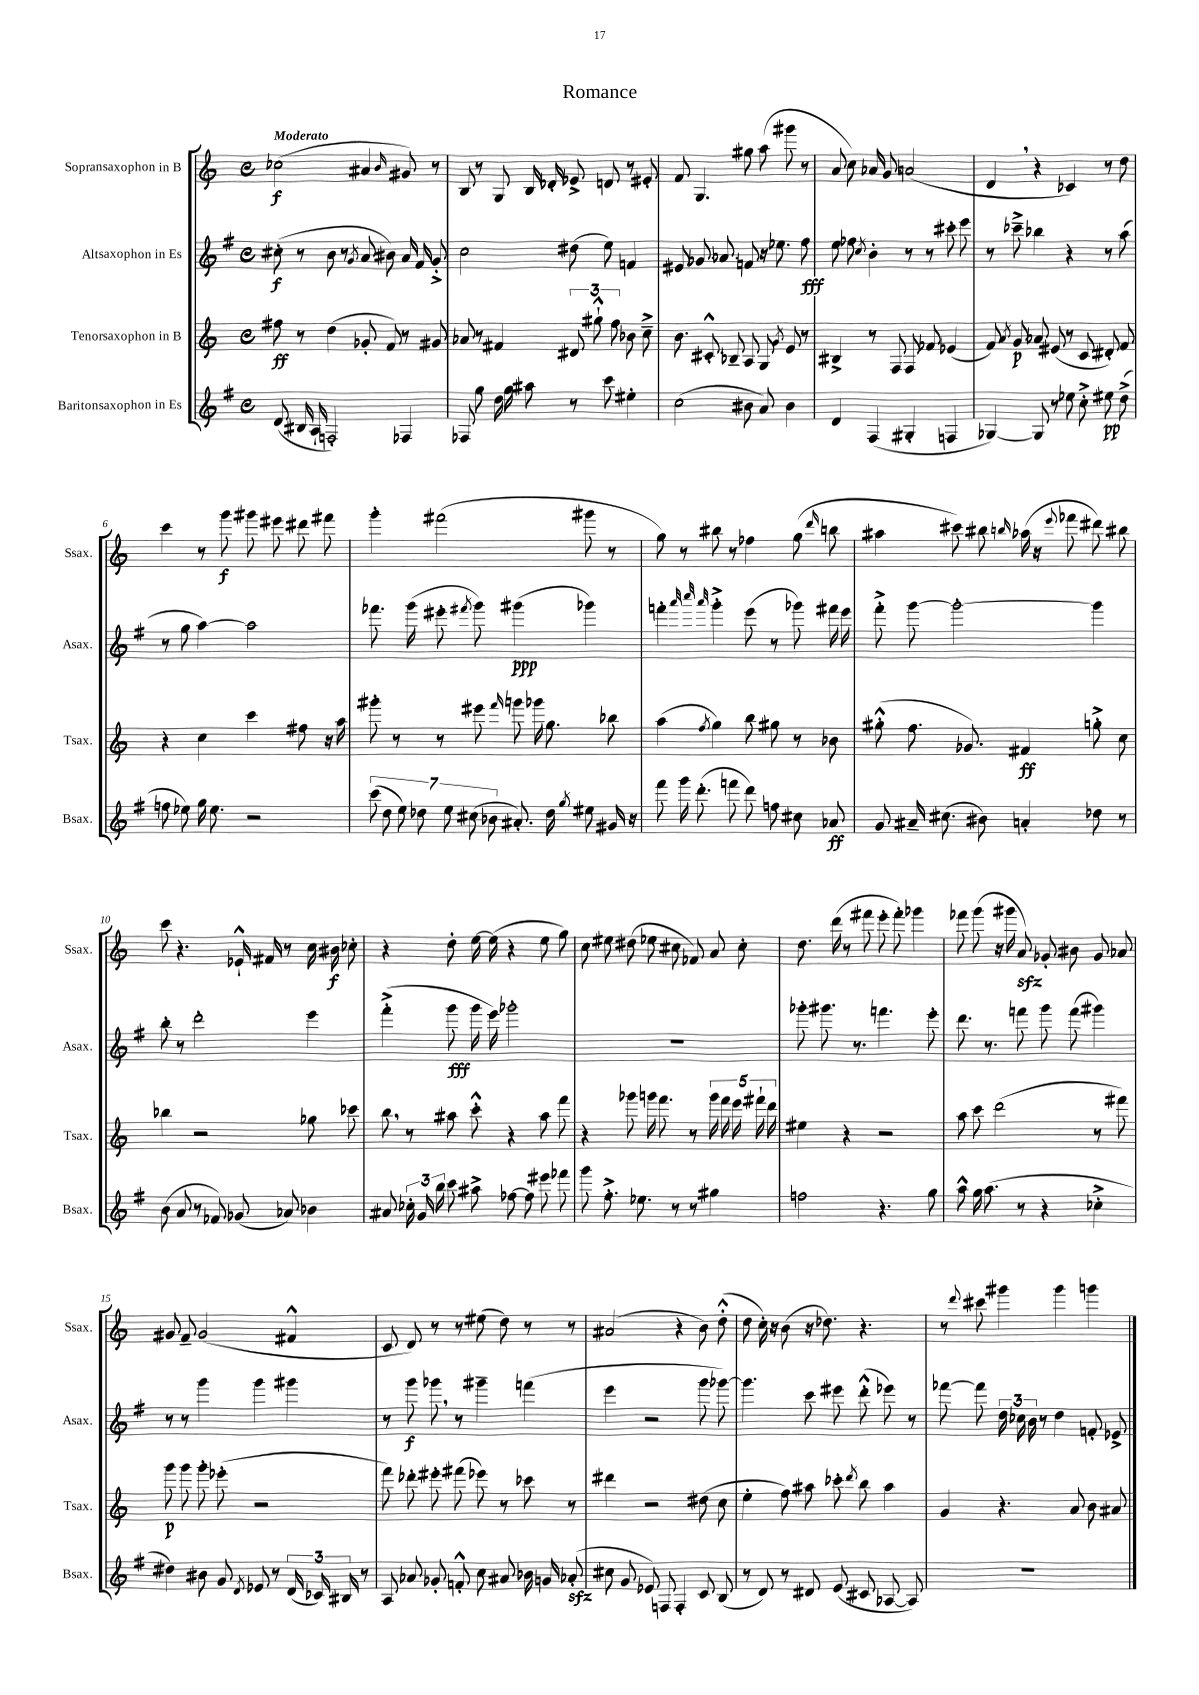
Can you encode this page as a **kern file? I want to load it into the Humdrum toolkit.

**kern	**kern	**kern	**kern
*staff4	*staff3	*staff2	*staff1
*clefG2	*clefG2	*clefG2	*clefG2
*k[f#]	*k[]	*k[f#]	*k[]
*M4/4	*M4/4	*M4/4	*M4/4
*met(c)	*met(c)	*met(c)	*met(c)
(8d/	8ff#\	(8cc#'\	(2cc-\
16B#/	8r	8r	.
16A`/	.	.	.
2F'/)	(4dd\	8b\	.
.	.	8r	.
.	.	8qg/	.
.	8g-'/	8a/	4a#/
.	8f/)	8b#\)	.
.	.	.	16qqb/
4F-/	8r	16a/	8g#/)
.	.	16f#/	.
.	8g#/	8g'^/	8r
=	=	=	=
8F-/	8a-/	2cc\	8B/
8gg\	8r	.	8r
16dd\	4f#/	.	8G/
16gg\	.	.	.
8aa#\	.	.	16B/
.	.	.	16d-'/
8r	12d#/	(8dd#\	8e-^/
.	12gg#`^^\	.	.
8ccc\	.	8ee\)	8d/
.	12ff\	.	.
4ee#'\	8b-\	4f/	8r
.	8cc~^\	.	8e#'/
=	=	=	=
(2cc\	8.b\	8e#/	8f/
.	.	8.g-/	4.G/
.	8.c#'^^/	.	.
.	.	8.a-/	.
.	8B-~/	.	.
8b#\	8A/	8f/	8gg#\
8a/)	8G/	16r	(8aa\
.	.	8.ee-\	.
.	8qg/	.	.
4b#\	8e/	.	8ggg#\
.	8r	8ff#\	8r
=	=	=	=
4d/	4B#^/	8ee\	8a/
.	.	8ff-\	8cc\)
.	.	8qcc/	.
(4F#/	8r	4b'\	16a-/
.	.	.	8.g/
.	8F/	.	.
4G#'/	8F/	8r	(2a/
.	8f-/	8r	.
4F/	(4e-/	8ccc#'\	.
.	.	8eee\	.
=	=	=	=
[4G-/)	8f/)	8r	4d/
.	8qa/	.	.
.	8g/	8ccc-~^\	.
8G-/]	8a-/	4bb-\	4r
8r	(8e#/	.	.
8ee-\	8r	4r	4c-/)
8cc'^\	8c/	.	.
8ee#\	8d#'/)	8r	8r
(8dd^\	8f/	(8aa\	8dd\
=	=	=	=
8ff\	4r	8r	4ccc\
8ee-\)	.	8gg\	.
16gg\	4cc\	[4aa\)	8r
8.ee-\	.	.	.
.	.	.	8ggg\
2r	4ccc\	2aa\]	8ggg#\
.	.	.	8eee#\
.	8ff#\	.	8ddd#\
.	16r	.	8fff#\
.	16aa\	.	.
=	=	=	=
(14ccc\	8ggg#'\	8.fff-\	4ggg'\
14dd\	.	.	.
.	8r	.	.
14ee\)	.	.	.
.	.	(16ggg\	.
14dd-\	.	.	.
.	8r	8eee#'\	(2fff#\
14ee\	.	.	.
(14cc#\	.	.	.
.	.	8qfff#/	.
.	8eee#\	8ggg\)	.
14b-\	.	.	.
.	16qqfff/	.	.
8.a#'/)	8ggg\	(4ggg#\	.
.	16ggg-\	.	.
16dd-\	8.gg\	.	.
8qgg/	.	.	.
8ee#\	.	4ggg-\)	8ggg#\
16g#/	8bb-\	.	8r
16r	.	.	.
=	=	=	=
8fff#\	(4aa\	4fff'\	8gg\)
16ggg\	.	.	8r
(8.ddd'\	.	.	.
.	.	32qqaaa/	.
.	.	32qqcccc/	.
.	8qff/	32qqaaa/	.
.	4gg\)	4ggg'^\	8bb#\
8fff\	.	.	8r
8ddd\)	8bb\	(8eee\	4ff-\
8ff\	8gg#\	8r	.
8cc#\	8r	8ggg-\)	(8gg\
.	.	.	16qqddd/
8a-/	8b-\	16fff#\	8bb\
.	.	16eee\	.
=	=	=	=
8g/	(8gg#'^^\	8fff#'^\	4aa#\
16a#~/	8.ff\	[8ggg\	.
(8.cc#\	.	.	.
.	.	2ggg'\_	8ccc#\)
.	8.g-/)	.	.
8b#\)	.	.	8bb#\
.	.	.	16qqbb/
4a'/	4f#/	.	(16aa-\
.	.	.	16r
.	.	.	8qqeee/
.	.	.	8fff-\
8dd-\	8gg'^\	4ggg\]	8ddd#\)
8r	8cc\	.	8bb#\
=	=	=	=
(8b\	4bb-\	8bb'\	8ccc\
8a/	.	8r	4.r
8r	2r	2ddd'\	.
8f-/)	.	.	.
(8g-/	.	.	16e-`^^/
.	.	.	16f#/
8a-/)	.	.	8r
4b-\	8gg-\	4eee\	16cc\
.	.	.	16b#\
.	8ccc-\	.	8cc-'\
=	=	=	=
8a#/	8bb\	(4fff#'^\	4r
24cc-'\	8r	.	.
24g/	.	.	.
24bb\	.	.	.
8ccc\	8aa#\	8ggg\	8dd'\
8aa#^\	8ccc'^^\	16ggg\	[16ee\
.	.	16eee\)	(16ee\]
[8ff-\	4r	2ggg-'\	4r
8ff-\]	.	.	.
8eee#\	8aa#\	.	8ee\
8fff-\	8fff\	.	8gg\)
=	=	=	=
8ggg\	4r	1r	8cc\
8.ff#'^\	.	.	8ee#\
.	8ggg-\	.	(8dd#\
8.ee-\	.	.	.
.	16ggg\	.	8ee-\
.	8.fff\	.	.
8r	.	.	8cc#\
8r	8r	.	8f-/)
4gg#\	20ggg\	.	8a/
.	20fff\	.	.
.	20eee\	.	.
.	.	.	8cc#'\
.	20fff#`\	.	.
.	20ddd\	.	.
=	=	=	=
2ff\	4ee#\	8ggg-'\	8.dd\
.	.	8.ggg#\	.
.	.	.	(16ddd\
.	4r	.	8r
.	.	8.r	.
.	.	.	8fff#\
4.r	2r	4.fff\	8eee'\
.	.	.	8fff#'\)
.	.	.	4ggg-\
8gg\	.	8eee'\	.
=	=	=	=
8aa^^\	8aa\	8.ddd\	8fff-\
16gg\	8ccc\	.	(8ggg\
(8.aa\	.	8.r	.
.	(2ddd\	.	16r
.	.	.	16ggg#\
8r	.	8fff\	8a/)
4r	.	8ggg\	8g-'/
.	.	(8fff\	8b#\
4cc-'^\	8r	4ggg#\)	8g-/
.	8fff#\)	.	8a-/
=	=	=	=
4dd#\)	8ggg\	8r	8g#/
.	8ggg\	8r	8f~/
8b#\	8ggg'\	4ggg\	(2g#/
8g/	(8eee-'\	.	.
8qd/	.	.	.
8e-/	2r	4ggg\	.
8r	.	.	.
(24d/	.	4ggg#\	4f#^^/
24c-/)	.	.	.
24B#/	.	.	.
8r	.	.	.
=	=	=	=
8A/	8fff\)	8r	8c/
8a-/	8ddd-'\	8ggg\	8d/)
8g-'/	8eee#'\	8ggg-\	8r
8f'^^/	(8fff#\	8r	8r
8cc\	8eee-\)	4ggg#~\	(8ee#\
8a#/	8r	.	8dd\)
16b-\	8ccc-\	(4fff\	8r
16g/	.	.	.
(8a-'/	8r	.	8r
=	=	=	=
8cc#\	4ddd#\	4eee\	(2a#/
8g/	.	.	.
8e-/)	2r	2r	.
8F/	.	.	.
4F'/	.	.	4r
8c/	(8dd#\	8ggg\	8b\)
(8B/	8cc\	[8ggg-\)	(8dd'^^\
=	=	=	=
8r	4ee'\	4.ggg-\]	8dd\
8d/)	.	.	16cc'\)
.	.	.	16r
8r	8ff\)	.	(8b\
8d#/	8aa#\	8ccc\	16r
.	.	.	8.dd-\)
(8e/	8ccc-'\	8eee#\	.
.	8qddd/	.	.
8c#/	8bb\	(8ddd'^^\	4.r
[8A-/	4aa#\	8eee-\)	.
8A-/])	.	8r	.
=	=	=	=
1r	4g/	[8fff-\	8r
.	.	.	8qqddd/
.	.	8fff-\]	8ccc#\
.	4.r	24dd\	4ggg#\
.	.	24cc-\	.
.	.	24b\	.
.	.	8r	.
.	.	4dd\	4ggg#\
.	8a/	.	.
.	8b\	8f'/	4ggg\
.	8a#/	8e-^/	.
==	==	==	==
*-	*-	*-	*-
